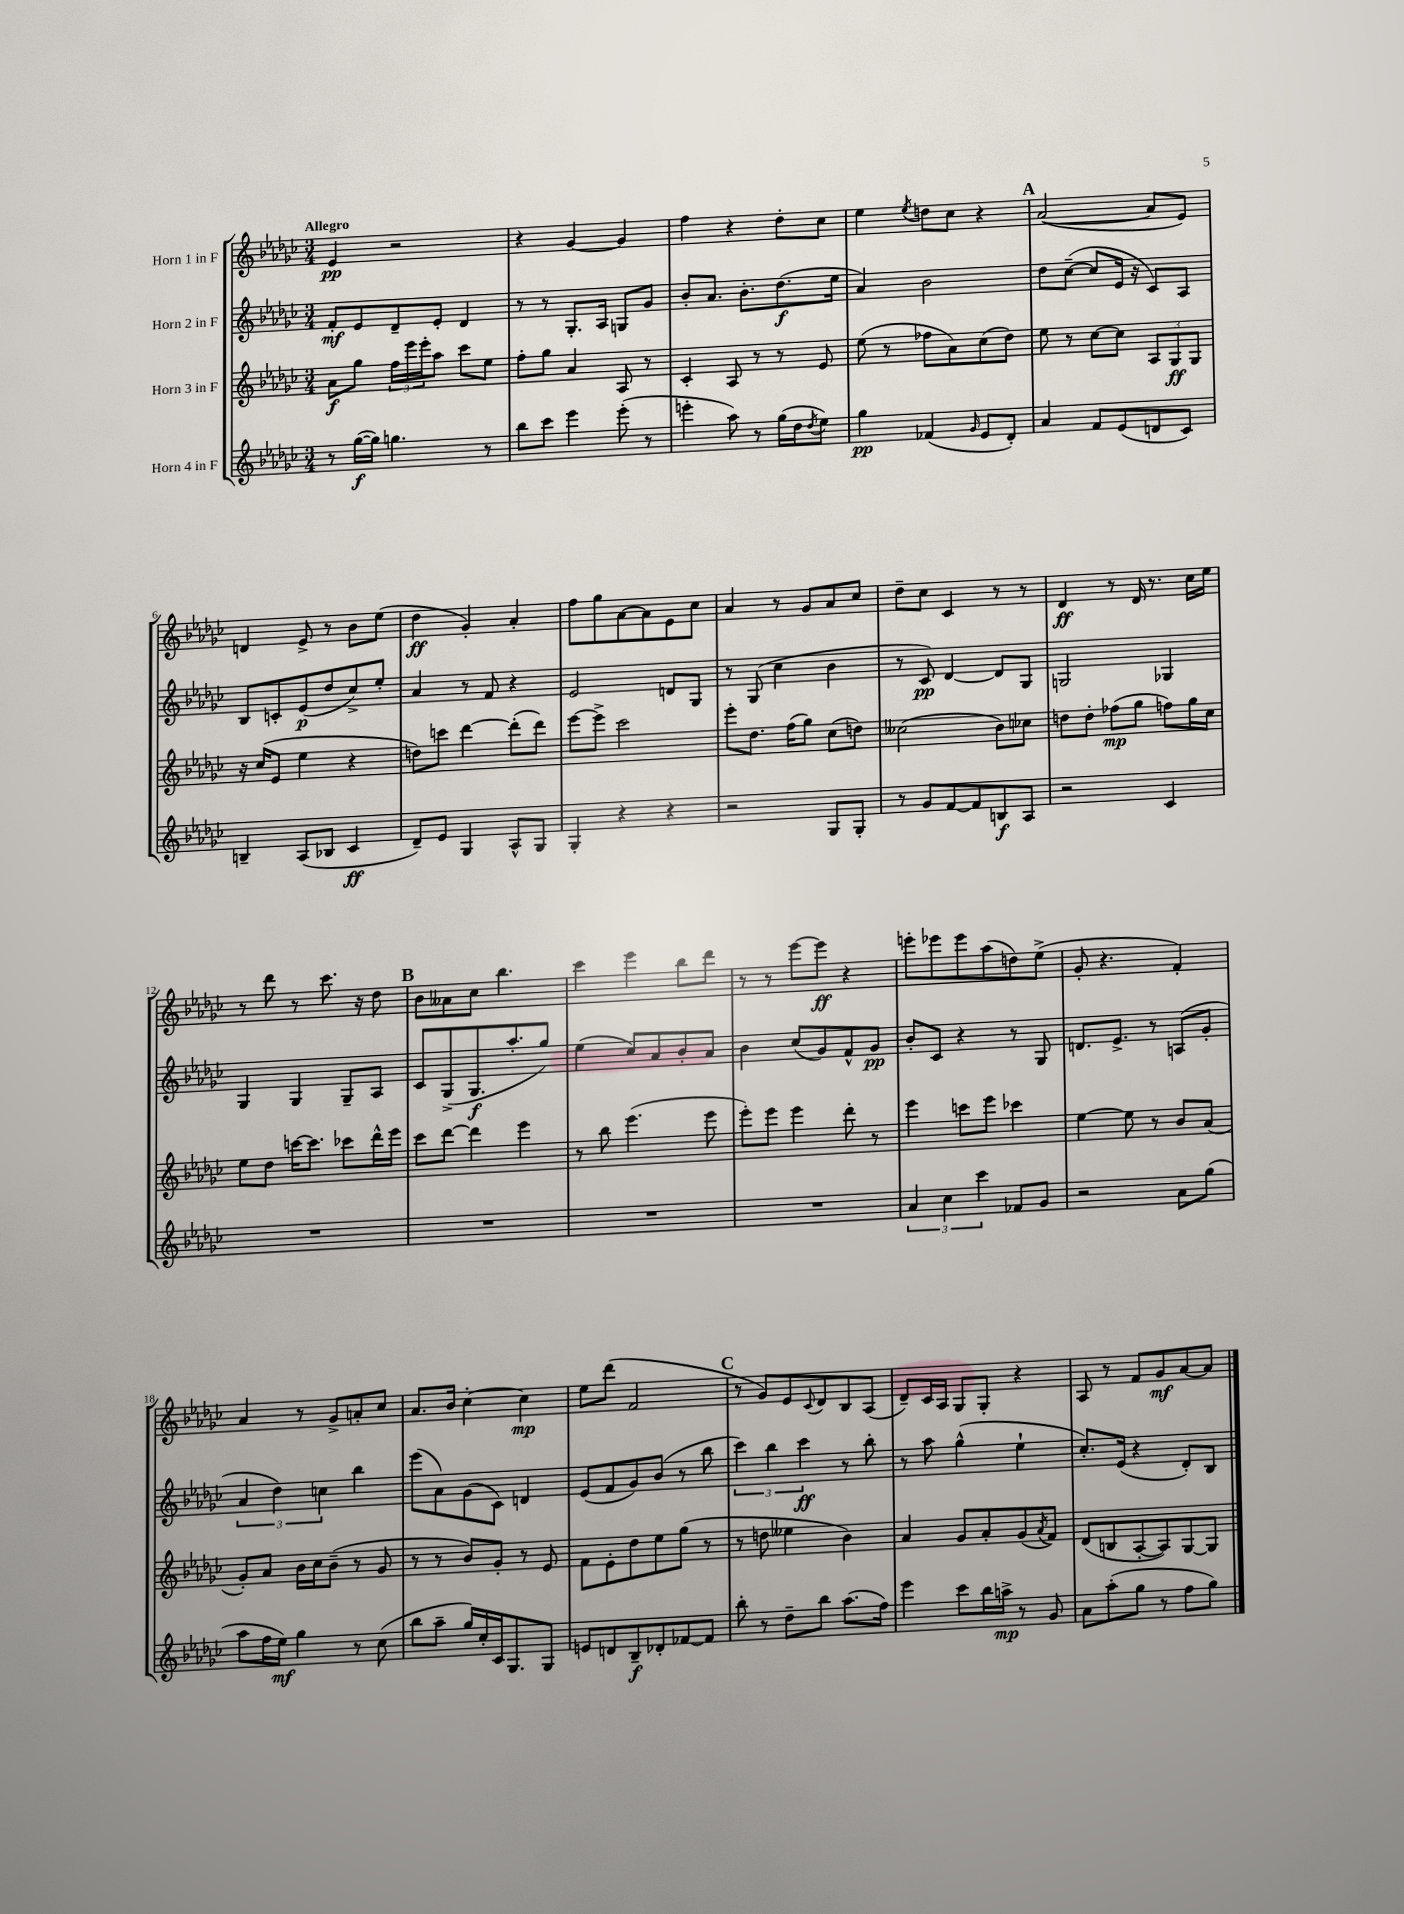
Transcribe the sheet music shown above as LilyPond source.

<<
\new StaffGroup <<
\new Staff = "s0" \with { instrumentName = "Horn 1 in F" } {
    \clef treble \key ges \major \numericTimeSignature \time 3/4 \tempo "Allegro"
    ees'4\pp r2 |
    r4 ges'4~ ges'4 |
    f''4 r4 des''8-. ces''8 |
    ees''4 \acciaccatura { ees''8 } d''8 ces''8 r4 |
    \mark \markup { \bold "A" } aes'2~( aes'8 ees'8) |
    d'4 ees'8-> r8 bes'8 ees''8( |
    des''4\ff ges'4-.) aes'4-. |
    f''8 ges''8 aes'8~ aes'8 ees'8 ces''8 |
    aes'4 r8 ges'8 aes'8 ces''8 |
    des''8-- ces''8 ces'4 r8 r8 |
    des'4\ff r8 des'16 r8. ces''16 ees''16 |
    r8 des'''8 r8 ces'''8. r16 des''8 |
    \mark \markup { \bold "B" } bes'8 aeses'8 ces''8 bes''4. |
    ces'''4 ees'''4 bes''8 des'''8 |
    r8 r8 ees'''8~ ees'''8\ff r4 |
    e'''8-. ees'''8 ees'''8 aes''8( d''8) ees''8->( |
    ges'8-. r4. f'4-.) |
    aes'4 r8 ges'8-> a'8-. ces''8 |
    aes'8. bes'16 ces''4~-. ces''4\mp |
    ees''8 des'''8( f'2 |
    \mark \markup { \bold "C" } r8 ges'8) ees'8 \appoggiatura { ces'8 } des'8 bes8 aes8( |
    des'8--) ces'16 aes16 ges8 ges8-. r4 |
    aes8 r8 f'8 ges'8\mf aes'8~ aes'8 \bar "|." |
}
\new Staff = "s1" \with { instrumentName = "Horn 2 in F" } {
    \clef treble \key ges \major \numericTimeSignature \time 3/4
    f'8-.\mf ees'8 des'8-- ees'8-. des'4 |
    r8 r8 ges8.-. aes16 g8 ges'8 |
    bes'8-. aes'8. bes'8.-. des''8.\f( ees''16 |
    aes'4) bes'2 |
    \mark \markup { \bold "A" } des''8 ces''8~--( ces''8 ees'16 r16 ces'8) aes8 |
    bes8 c'8-. ees'8\p( des''8 ces''8->) ees''8-. |
    aes'4 r8 f'8 r4 |
    ees'2 d'8 ges8 |
    r8 ges8( ces''4 bes'4 |
    r8 ces'8\pp) des'4~ des'8 ges8 |
    g2 ges4 |
    ges4 ges4 ges8-- aes8 |
    \mark \markup { \bold "B" } ces'8 ges8->( ges8.\f aes''8.-. ges''8) |
    ees''4( ces''8) aes'8 bes'8-. aes'8 |
    bes'4 ces''8( ges'8) f'8-^ ges'8\pp |
    bes'8-. ces'8 r4 r8 ges8 |
    d'8. ees'8.-> r8 a8( ges'8-. |
    \tuplet 3/2 { aes'4 des''4) c''4 } bes''4 |
    ees'''8( aes'8) ges'8( ces'8) d'4 |
    ees'8( f'8 ges'8) bes'8( r8 bes''8 |
    \mark \markup { \bold "C" } \tuplet 3/2 { ces'''4) bes''4 ces'''4\ff } r8 bes''8-. |
    r8 aes''8 ges''4-^( ees''4-! |
    ces''8.-.) ees'16( r4 des'8-.) bes8 \bar "|." |
}
\new Staff = "s2" \with { instrumentName = "Horn 3 in F" } {
    \clef treble \key ges \major \numericTimeSignature \time 3/4
    aes'8\f ges''8 \tuplet 3/2 { f''16 ees'''16 ees'''16-. } aes''8 ces'''8 ees''8 |
    f''8-. ges''8 aes'4 aes8 r8 |
    ces'4-. aes8 r8 r8 ees'8 |
    ees''8( r8 fes''8 aes'8) ces''8( des''8) |
    \mark \markup { \bold "A" } ees''8 r8 ces''8~ ces''8 \tuplet 3/2 { aes8 ges8\ff ges8 } |
    r16 ces''16( ees'8 ees''4 r4 |
    d''8) c'''8 des'''4~ des'''8-.( des'''8) |
    ees'''8~ ees'''8-> ces'''2 |
    ees'''8-. des''8. f''16( ges''8) ces''8( d''8) |
    ceses''2( bes'8) ces''8 |
    d''8 d''8-. fes''8\mp( ges''8 f''8) ges''16 ces''16 |
    ees''8 des''8 c'''16~ c'''8. ces'''8 des'''16-^ ees'''16 |
    \mark \markup { \bold "B" } ces'''8 des'''8~ des'''4 ees'''4 |
    r8 bes''8 ees'''4.( ees'''8 |
    ees'''8-.) ees'''8 ees'''4 des'''8-. r8 |
    ees'''4 c'''8 ees'''8 ces'''4 |
    ees''4~ ees''8 r8 bes'8 aes'8( |
    ges'8-.) aes'8 bes'16 ces''16 bes'8--( r8 ges'8 |
    r8 r8 bes'8) ges'8-. r8 ees'8 |
    f'8 ees'8-. des''8 ees''8 ges''8( r8 |
    \mark \markup { \bold "C" } r8 d''8 eeses''4 bes'4) |
    aes'4 ges'8 aes'8-. ges'8( \acciaccatura { aes'8 } f'8) |
    des'8( b8 aes8~-. aes8) ges8~ ges8 \bar "|." |
}
\new Staff = "s3" \with { instrumentName = "Horn 4 in F" } {
    \clef treble \key ges \major \numericTimeSignature \time 3/4
    r8 ges''16~\f( ges''16) g''4. r8 |
    bes''8 ces'''8 ees'''4 ees'''8-.( r8 |
    e'''4-. aes''8) r8 ges''16( des''16 \acciaccatura { des''8 } ees''8) |
    ges''4\pp fes'4( \grace { ges'16 } ees'8 des'8-.) |
    \mark \markup { \bold "A" } aes'4 f'8 ees'8( d'8 ces'8) |
    b4-- aes8( bes8 ces'4\ff |
    des'8--) ees'8 ges4 aes8-^ ges8 |
    ges4-. r4 r4 |
    r2 ges8 ges8-. |
    r8 ges'8 f'8~ f'8 b8\f aes8 |
    r2 ces'4 |
    R2. |
    \mark \markup { \bold "B" } R2. |
    R2. |
    R2. |
    \tuplet 3/2 { aes'4 ces''4 ces'''4 } fes'8 ges'8 |
    r2 aes'8 ges''8( |
    aes''8 f''16 ees''16\mf) ges''4 r8 ces''8( |
    bes''8 aes''8-- ges''16) ces''16-. ces'16 ges8. ges8 |
    e'8 d'8 bes8--\f des'8-. fes'8~ fes'8 |
    \mark \markup { \bold "C" } bes''8-. r8 des''8-- bes''8 aes''8.( f''16) |
    ees'''4 ces'''8 bes''16 a''16->\mp r8 ges'8 |
    aes'8 aes''8-.( ges''8 r8 f''8 ges''8) \bar "|." |
}
>>
>>
